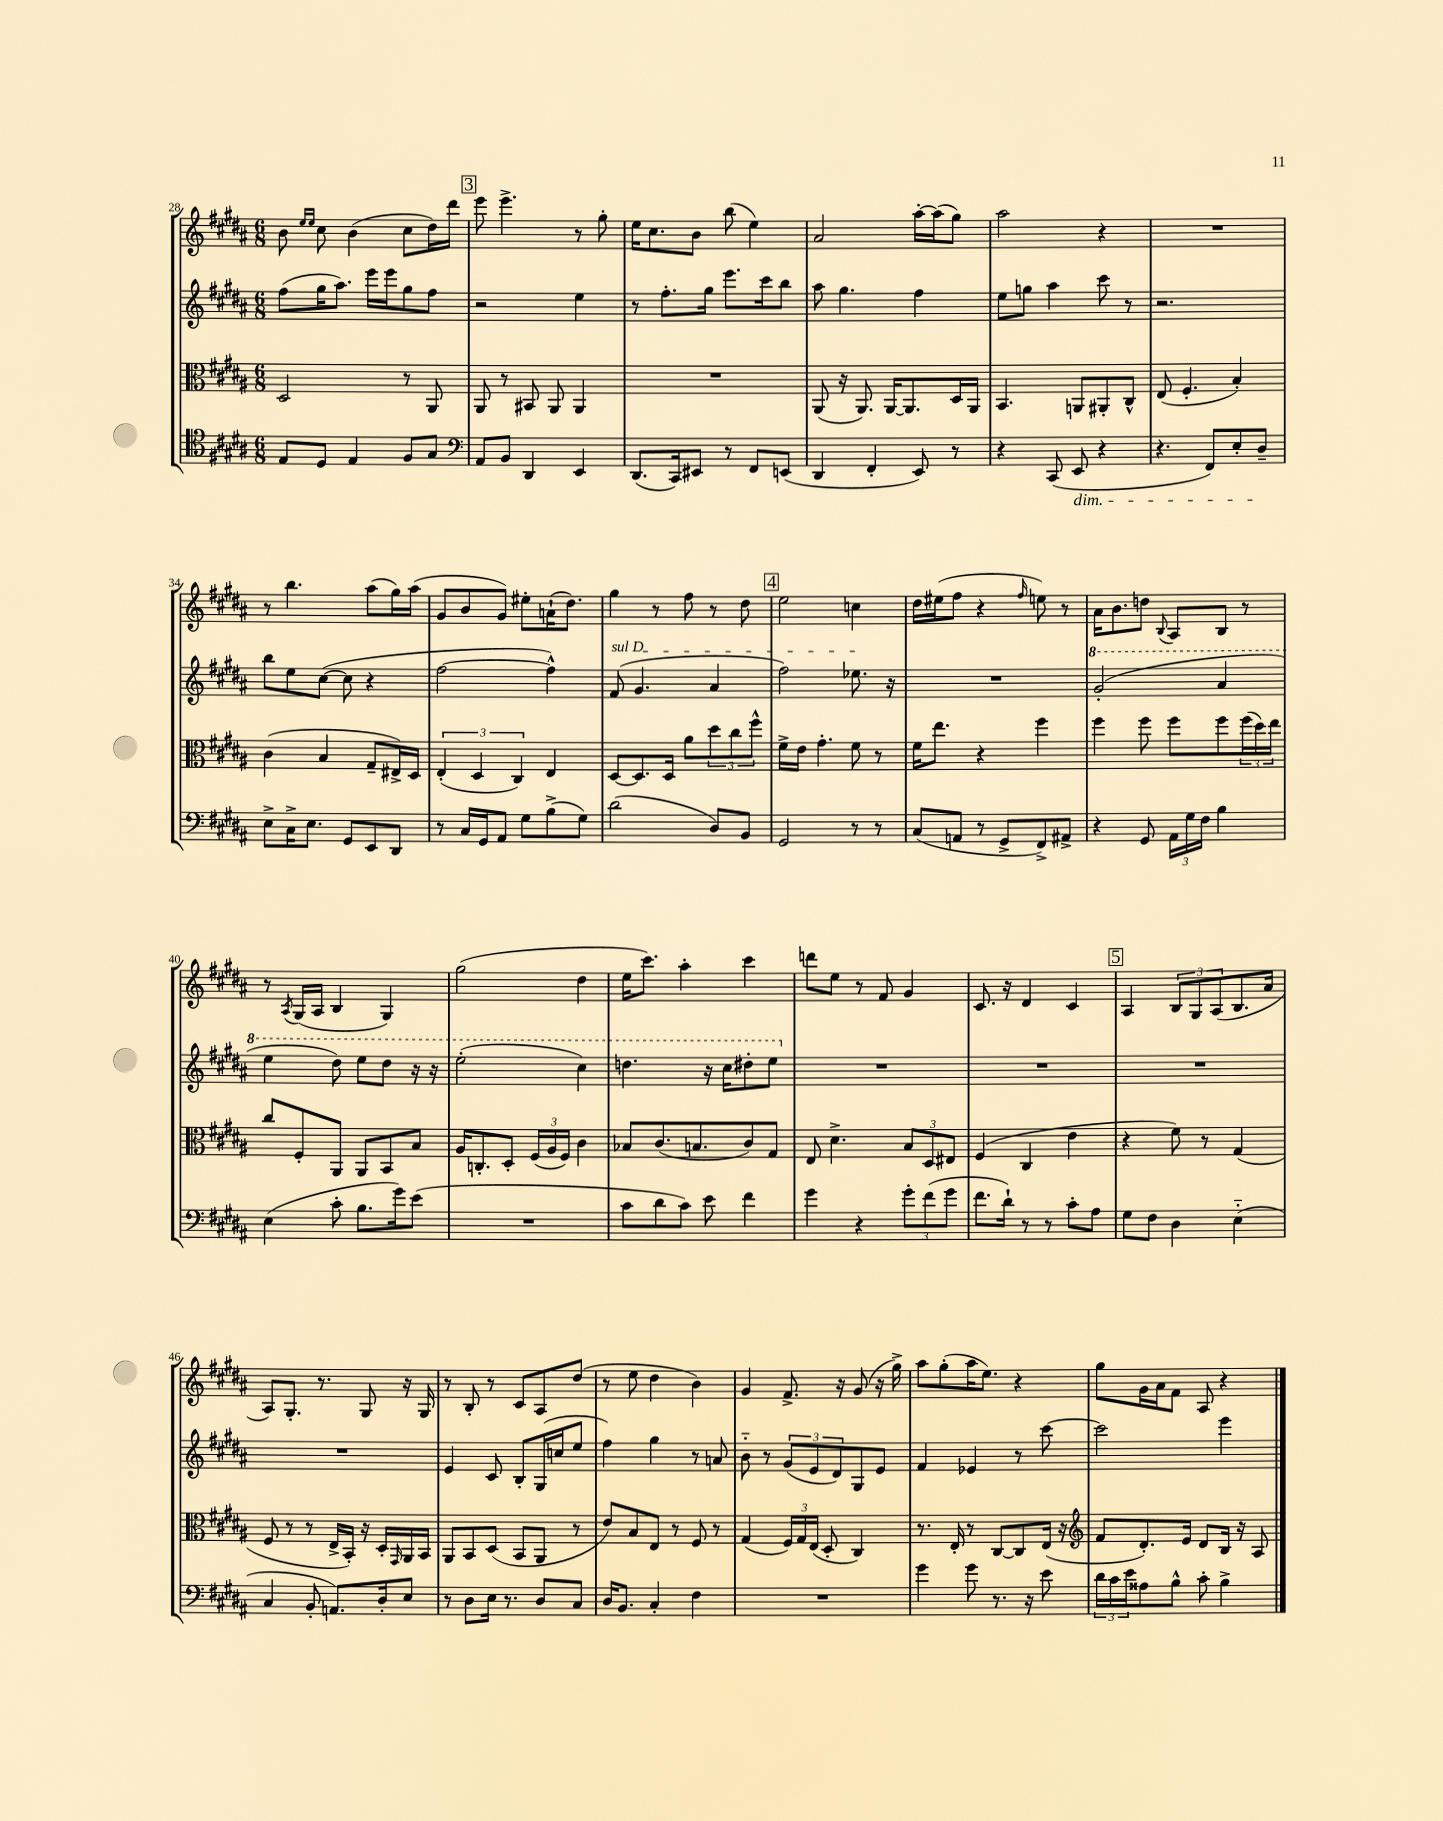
<<
\new StaffGroup <<
\new Staff = "s0" {
    \clef treble \key b \major \numericTimeSignature \time 6/8
    b'8 \grace { e''16 e''16 } cis''8 b'4( cis''8 dis''16) dis'''16 |
    \mark \markup { \box "3" } e'''8 e'''4.-> r8 gis''8-. |
    e''16 cis''8. b'8 b''8( e''4) |
    ais'2 ais''16~-. ais''16( gis''8) |
    ais''2 r4 |
    R2. |
    r8 b''4. ais''8( gis''16) ais''16( |
    gis'8 b'8 gis'8) eis''8-. a'16-!( dis''8.) |
    gis''4 r8 fis''8 r8 dis''8 |
    \mark \markup { \box "4" } e''2 c''4 |
    dis''16 eis''16( fis''8 r4 \grace { fis''16 } e''8) r8 |
    ais'16 b'8. d''8 \appoggiatura { b8 } ais8 b8 r8 |
    r8 \acciaccatura { ais8 } gis16( ais16 b4 gis4) |
    gis''2( dis''4 |
    e''16 cis'''8.) ais''4-. cis'''4 |
    d'''8 e''8 r8 fis'8 gis'4 |
    cis'8. r16 dis'4 cis'4 |
    \mark \markup { \box "5" } ais4 \tuplet 3/2 { b8 gis8 ais8( } b8. ais'16 |
    ais8) gis8.-. r8. gis8 r16 gis16 |
    r8 b8-. r8 cis'8 ais8 dis''8( |
    r8 e''8 dis''4 b'4) |
    gis'4 fis'8.-> r16 gis'8( r16 gis''16->) |
    ais''8 gis''8-.( ais''16 e''8.) r4 |
    gis''8 gis'16 ais'16 fis'8 ais8 r4 \bar "|." |
}
\new Staff = "s1" {
    \clef treble \key b \major \numericTimeSignature \time 6/8
    fis''8( gis''16 ais''8.) e'''16 e'''16 gis''8 fis''8 |
    \mark \markup { \box "3" } r2 e''4 |
    r8 fis''8.-. gis''16 e'''8. cis'''16 b''8 |
    ais''8 gis''4. fis''4 |
    e''8 g''8 ais''4 cis'''8 r8 |
    r2. |
    b''8 e''8 cis''8~( cis''8 r4 |
    fis''2~ fis''4-^) |
    \once \override TextSpanner.bound-details.left.text = \markup { \italic "sul D" } fis'8\startTextSpan( gis'4. ais'4 |
    \mark \markup { \box "4" } fis''2) ees''8.\stopTextSpan r16 |
    R2. |
    \ottava #1 gis''2-.( ais''4 |
    e'''4 dis'''8) e'''8 dis'''8 r16 r16 |
    e'''2-.( cis'''4) |
    d'''4. r16 cis'''16 dis'''8-. e'''8 \ottava #0 |
    R2. |
    R2. |
    \mark \markup { \box "5" } R2. |
    R2. |
    e'4 cis'8 b8-. gis16( c''16 e''8 |
    fis''4) gis''4 r8 a'8 |
    b'8-_ r8 \tuplet 3/2 { gis'8( e'8 dis'8) } gis8 e'8 |
    fis'4 ees'4 r8 cis'''8~ |
    cis'''2 e'''4 \bar "|." |
}
\new Staff = "s2" {
    \clef alto \key b \major \numericTimeSignature \time 6/8
    dis2 r8 ais,8 |
    \mark \markup { \box "3" } ais,8 r8 bis,8 ais,8 ais,4 |
    R2. |
    ais,8( r16 ais,8.) ais,16~ ais,8. dis16 ais,16 |
    b,4. a,8 ais,8-. cis8-^ |
    e8( fis4.-. b4-.) |
    cis'4( b4 gis8-- eis16->) dis16 |
    \tuplet 3/2 { e4-.( dis4 cis4) } e4 |
    dis8~ dis8. dis16 ais'8 \tuplet 3/2 { dis''8 cis''8 fis''8-^ } |
    \mark \markup { \box "4" } fis'16-> e'16 gis'4.-. fis'8 r8 |
    fis'16 e''8. r4 fis''4 |
    fis''4 fis''8 fis''8 fis''8 \tuplet 3/2 { fis''16( dis''16) e''16 } |
    cis''8 fis8-. ais,8 ais,8 b,8 b8 |
    ais16 c8.-. dis8-. \tuplet 3/2 { fis16( ais16 fis16) } cis'4 |
    bes8 cis'8.( b8. cis'8) gis8 |
    e8 dis'4.-> \tuplet 3/2 { b8 dis8 eis8 } |
    fis4( cis4 e'4 |
    \mark \markup { \box "5" } r4 fis'8) r8 gis4( |
    fis8 r8 r8 e16-> b,16-.) r16 dis16-. \grace { gis,16 } ais,16 b,16 |
    ais,8 b,8 dis8( b,8 ais,8 r8 |
    e'8) b8 e8 r8 fis8 r8 |
    gis4( \tuplet 3/2 { fis16) gis16 e16( } dis8-. cis4) |
    r8. e16-. r8 cis8~ cis8 e16( r16 |
    \clef treble fis'8 dis'8.-.) e'16 dis'8 b16 r16 ais8 \bar "|." |
}
\new Staff = "s3" {
    \clef tenor \key b \major \numericTimeSignature \time 6/8
    e8 dis8 e4 fis8 gis8 |
    \mark \markup { \box "3" } \clef bass ais,8 b,8 dis,4 e,4 |
    dis,8.( cis,16) eis,8 r8 fis,8 e,8( |
    dis,4 fis,4-. e,8) r8 |
    r4 cis,8( e,8\dim r4 |
    r4. fis,8) e8-. dis8--\! |
    e8-> cis16-> e8. gis,8 e,8 dis,8 |
    r8 cis16 gis,16 ais,8 gis8 b8->( gis8) |
    dis'2( dis8) b,8 |
    \mark \markup { \box "4" } gis,2 r8 r8 |
    cis8( a,8 r8 gis,8-> fis,8->) ais,8-> |
    r4 gis,8 \tuplet 3/2 { ais,16 gis16 fis16 } b4 |
    e4( cis'8-. b8. gis'16) e'8( |
    R2. |
    cis'8 dis'8 cis'8) e'8 fis'4 |
    gis'4 r4 \tuplet 3/2 { gis'8-. fis'8( gis'8 } |
    fis'8. dis'16-!) r8 r8 cis'8-. ais8 |
    \mark \markup { \box "5" } gis8 fis8 dis4 e4-_( |
    cis4 b,8-. a,8.) dis16-. e8 |
    r8 dis8 e16 r8. dis8 cis8 |
    dis16 b,8. cis4-. fis4 |
    R2. |
    gis'4 gis'8 r8. r16 e'8 |
    \tuplet 3/2 { dis'16 cis'16 e'16 } aisis8 b8-^ cis'8-. b4-> \bar "|." |
}
>>
>>
\layout { \context { \Score currentBarNumber = #28 } }
